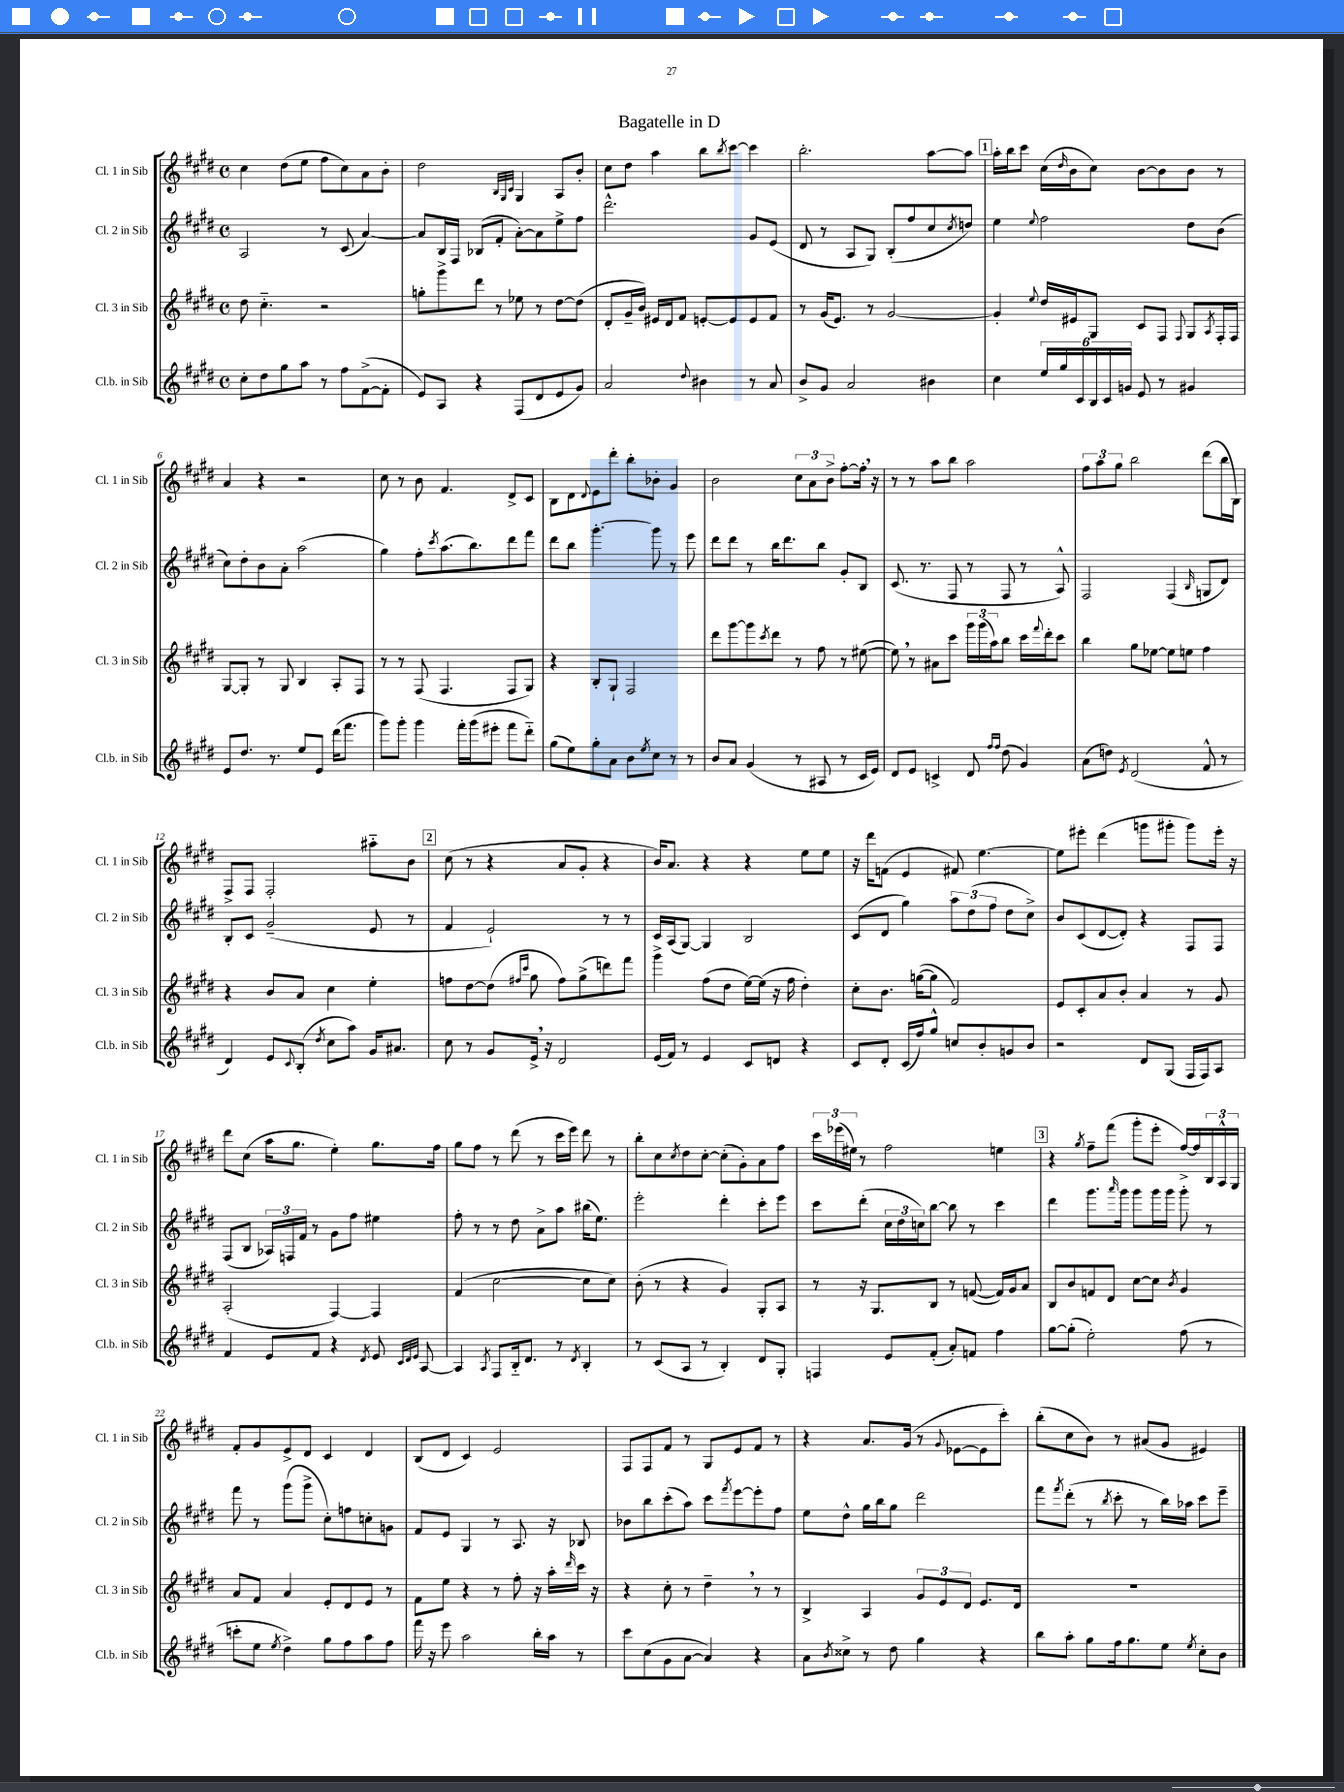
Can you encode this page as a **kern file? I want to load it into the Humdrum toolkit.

**kern	**kern	**kern	**kern
*staff4	*staff3	*staff2	*staff1
*clefG2	*clefG2	*clefG2	*clefG2
*k[f#c#g#d#]	*k[f#c#g#d#]	*k[f#c#g#d#]	*k[f#c#g#d#]
*M4/4	*M4/4	*M4/4	*M4/4
*met(c)	*met(c)	*met(c)	*met(c)
8cc#'	8dd#	2A	4cc#
8dd#	4.cc#'~	.	.
8gg#	.	.	(8dd#
8aa	.	.	8ee
8r	2r	8r	8ff#
8ff#	.	(8c#	8cc#)
([8f#^	.	[4a)	8a
8f#']	.	.	8b'
=	=	=	=
8e)	8gg'	8a]	2dd#
8A	8ggg#^	16B	.
.	.	16F#	.
4r	8ddd#	(8B-	.
.	8r	8f#'	.
.	.	.	32qqB
.	.	.	32qqG#
.	.	.	32qqc#
(8F#	8ee-	[8a')	4G#
8d#	8r	8a]	.
8e	[8dd#	8ee^	8A
8g#)	(8dd#]	8ff#	8b'
=	=	=	=
2a	8d#'	2.ddd#^^	8cc#
.	16g#~	.	8dd#
.	16b)	.	.
.	16e#	.	4aa
.	16d#	.	.
.	8f#	.	.
8qqdd#	.	.	.
4b#	[8e'	.	8bb
.	.	.	8qbb
.	8e]	.	[8ccc#
8r	8e	8g#	4ccc#]
8a	8f#	(8e	.
=	=	=	=
8b^	8r	8d#	2.bb'
8g#	(16g#	8r	.
.	8.e)	.	.
2a	.	8A	.
.	8r	8G#)	.
.	[2g#	(8B'	.
.	.	8ff#	.
4b#	.	8cc#	[8aa
.	.	8qcc#	.
.	.	8dd)	8aa]
=	=	=	=
4cc#	4g#']	4ee	16aa'
.	.	.	16bb
.	.	.	8ccc#
.	8qqee	8qqee	.
24ee	16dd#	2ff#	(16cc#
24gg#	.	.	.
.	.	.	16qqdd#
.	16e#	.	16b
24c#	.	.	.
24B	8G#	.	8cc#)
24c#	.	.	.
24g	.	.	.
8e	8c#	.	[8b
8r	8F#	.	8b]
.	8qqF#	.	.
4g#	8G#	8dd#	8b
.	8qA	.	.
.	16F#'	(8b	8r
.	16F#	.	.
=	=	=	=
8e	[8G#	8cc#)	4a
8.dd#	8G#']	8dd#'	.
.	8r	8b	4r
8.r	.	.	.
.	8G#	8a'	.
8ee	4B	(2aa	2r
8e	.	.	.
(16ddd#	8A'	.	.
8.fff#	.	.	.
.	8F#	.	.
=	=	=	=
8ggg#)	8r	4gg#)	8cc#
8ggg#'	8r	.	8r
4ggg#	(8F#	8ff#'	8b
.	.	8qccc#	.
.	4.F#	(8.aa	4.f#
16fff#'	.	.	.
(16ggg#	.	8.bb)	.
8eee#'	.	.	.
8fff#	8F#	8ddd#	8d#^
8ddd#'~)	8G#)	8fff#	8c#
=	=	=	=
(8gg#	4r	8ddd#	8B
8ee)	.	8bb	8d#
.	.	.	8qqd#
8gg#'	8B'	[4.ggg#'	8e
8a	8G#`	.	8ddd#'
8b	2F#	.	8bb'
8qee	.	.	.
8cc#	.	8ggg#]	8b-'
8r	.	8r	4g#
8r	.	8eee	.
=	=	=	=
8b	8ddd#	8ddd#	2b
8a	[8ggg#	8ddd#	.
(4g#	8ggg#]	8r	.
.	8qccc#	.	.
.	8ddd#	16bb	.
.	.	8.ddd#	.
8r	8r	.	12cc#
.	.	.	12a
8A#	8ff#	8bb	.
.	.	.	12b^
8r	8r	8g#'	[8ff#'
16c#	([8ee#	8B	16ff#']
16e)	.	.	16r
=	=	=	=
8d#	8ee#])	(8.c#	8r
8e	8r	.	8r
.	.	8.r	.
4c^	8a#	.	8aa
.	8ccc#	8F#	8bb
8d#	24ggg#	8r	2aa
.	(24ggg#	.	.
.	24aa)	.	.
16qqff#	.	.	.
16qqff#	.	.	.
(8dd#	8bb	8F#	.
4g#)	16ccc#	8r	.
.	8qqfff#	.	.
.	16ddd#'	.	.
.	8ccc#	8A^^)	.
=	=	=	=
(8a	4bb	2F#	12ff#
.	.	.	12aa
8dd)	.	.	.
.	.	.	12gg#
8qe	.	.	.
(2d#	8gg#	.	2bb
.	[8ee-	.	.
.	8ee-]	(4F#	.
.	8ee	.	.
.	.	16qqB	.
8f#^^	4ff#	8G	(8ddd#
8r	.	8d#)	16bb
.	.	.	16B)
=	=	=	=
4d#)	4r	8B'	8F#^
.	.	8c#	8F#
8e	8b	(2g#~	2F#'
8qqc#	.	.	.
(8B'	8a	.	.
8qdd#	.	.	.
8cc#	4cc#	.	.
8aa)	.	.	.
16g#	4ee'	8e	8aa#'~
8.a#	.	.	.
.	.	8r	8b
=	=	=	=
8cc#	8ff	4f#	(8cc#
8r	[8dd#	.	8r
8g#	(8dd#]	2e`)	4r
.	16qqff#	.	.
.	16qqccc#	.	.
16e^	8gg#	.	.
16r	.	.	.
2d#	8ff#)	.	8a
.	(8gg#^	.	8g#'
.	8ddd)	8r	4r
.	8fff#	8r	.
=	=	=	=
(16e	4ggg#^	16c#	16b)
16f#)	.	(16A	8.a
8r	.	[8G#)	.
4e	(8ff#	4G#]	4r
.	8dd#	.	.
8c#	[16ee)	2B	4r
.	(16ee]	.	.
8d	16r	.	.
.	16ff#	.	.
4r	4dd#')	.	8ee
.	.	.	8ee
=	=	=	=
8c#	8cc#'	(8c#	16r
.	.	.	16ddd#
8d#'	8.b	8d#	(8f
(16c#	.	4gg#)	4e
16ff#)	([16gg	.	.
8gg#^^	8gg]	.	.
8cc	2f#)	12aa	8f#)
.	.	(12dd#	.
8b'	.	.	[4.ee
.	.	12ff#	.
8g	.	8dd#	.
8b	.	8cc#^)	.
=	=	=	=
2r	8e	8b	8ee]
.	8c#'	(8c#	8eee#'
.	8a	[8d#	(4ddd#
.	8b'	8d#'])	.
8d#	4a	4r	8ggg
(8G#	.	.	8ggg#'
16F#	8r	8F#	8ggg#)
16F#)	.	.	.
8A	8g#	8F#	16eee#'
.	.	.	16r
=	=	=	=
4f#	(2A'	(8F#	8ddd#
.	.	8B	(8cc#
8e	.	24A-)	16aa
.	.	24F	.
.	.	.	8.gg#
.	.	24f#	.
8f#	.	8r	.
4r	[4F#)	8g#	4ee')
.	.	8ff#	.
8qd#	.	.	.
8e	4F#]	4ee#	8.gg#
32qqc#	.	.	.
32qqd#	.	.	.
32qqe	.	.	.
[8A	.	.	.
.	.	.	16ff#
=	=	=	=
4A]	(4f#	8ff#'	8gg#
.	.	8r	8ff#
8qA	.	.	.
8F#	[2cc#	8r	8r
16B'~	.	8dd#	(8ddd#
8.d#	.	.	.
.	.	8a^	8r
8r	.	8aa	16ccc#
.	.	.	16eee)
8qd#	.	.	.
4B'	8cc#]	(16bb#	8ddd#
.	.	8.ee)	.
.	8cc#)	.	8r
=	=	=	=
8r	(8b'	2eee'	8bb'
(8c#	8r	.	8cc#
.	.	.	8qcc#
8A	4r	.	8dd#
8r	.	.	[8cc#'
4B')	4g#)	4ddd#'	(8cc#']
.	.	.	8g#')
8d#	8G#'	8ccc#'	8a
8G#'	8A	8eee	8ff#
=	=	=	=
4F	8r	8ccc#	24ccc#
.	.	.	(24eee-
.	.	.	24ee#)
.	16r	(8ddd#'	8r
.	8.G#	.	.
8e	.	24cc#	2ff#
.	.	24dd#	.
.	.	24cc)	.
(8f#'	8B	[8bb	.
8a')	8r	8bb]	.
8f	([8f	8r	.
4ff#	16f])	4ccc#	4ee
.	16g#	.	.
.	8a	.	.
=	=	=	=
[8gg#	8B	4ddd#	4r
(8gg#']	8b	.	.
.	.	.	8qgg#
2ee')	8f	8.ggg#	8ff#~
.	8d#	.	(8fff#
.	.	16qqaaa	.
.	.	16ggg#	.
.	[8cc#	8ggg#	8ggg#'
.	8cc#]	16ggg#	8eee'
.	.	16ggg#	.
.	8qb	.	.
(8ff#	4g#	8ggg#'	[16ff#^)
.	.	.	16ff#]
8r	.	8r	24B
.	.	.	24A^^
.	.	.	24G#
=	=	=	=
8ccc'	8a	8fff#	8f#'
8ee	8f#	8r	8g#
8qee	.	.	.
4dd#^)	4a	(8ggg#	8e^
.	.	8ggg#^	8d#
8gg#	8e'	8cc#')	4c#
8ff#	8d#	8ff	.
8aa	8e	8cc'	4d#
8ff#	8r	8g	.
=	=	=	=
16fff#	8f#	8f#	(8B
16r	.	.	.
8eee	8ee	8e	8d#
2aa	4r	4G#	4c#)
.	8r	8r	2e
.	8ff#'	8.A	.
16bb'	16r	.	.
16aa	16aa'	16r	.
.	16qqddd#	.	.
8r	16ccc#	8B-	.
.	16r	.	.
=	=	=	=
8ccc#	4r	8b-	8F#
(8cc#	.	8bb	8F#
8g#	8cc#'	(8ccc#'	8f#
[8a	8r	8aa)	8r
4a])	4dd#~	8ccc#	8G#
.	.	8qfff#	.
.	.	[8eee	8e
4r	8r	8eee']	8f#
.	8r	8ff#	8r
=	=	=	=
8a	4B^	8ee	4r
8qb	.	.	.
8cc##^	.	8dd#^^	.
8r	4A	16gg#	8.a
.	.	16bb	.
8dd#	.	8gg#	.
.	.	.	(16g#
4gg#	12g#	2ddd#	8r
.	12e	.	.
.	.	.	8qqg#
.	.	.	[8e-
.	12d#	.	.
4r	8.e	.	8e-]
.	.	.	8ccc#')
.	16d#	.	.
=	=	=	=
8bb	1r	8fff#	(8bb'
.	.	8qfff#	.
8aa'	.	(8ddd#'	8cc#
8gg#	.	8r	8b)
.	.	8qbb	.
16ff#	.	8ccc#'	8r
8.gg#	.	.	.
.	.	8r	(8a#
8ee	.	16bb)	8g#
.	.	16aa-	.
8qee	.	.	.
8cc#'	.	8ccc#	4e#)
8b	.	8eee~	.
==	==	==	==
*-	*-	*-	*-
